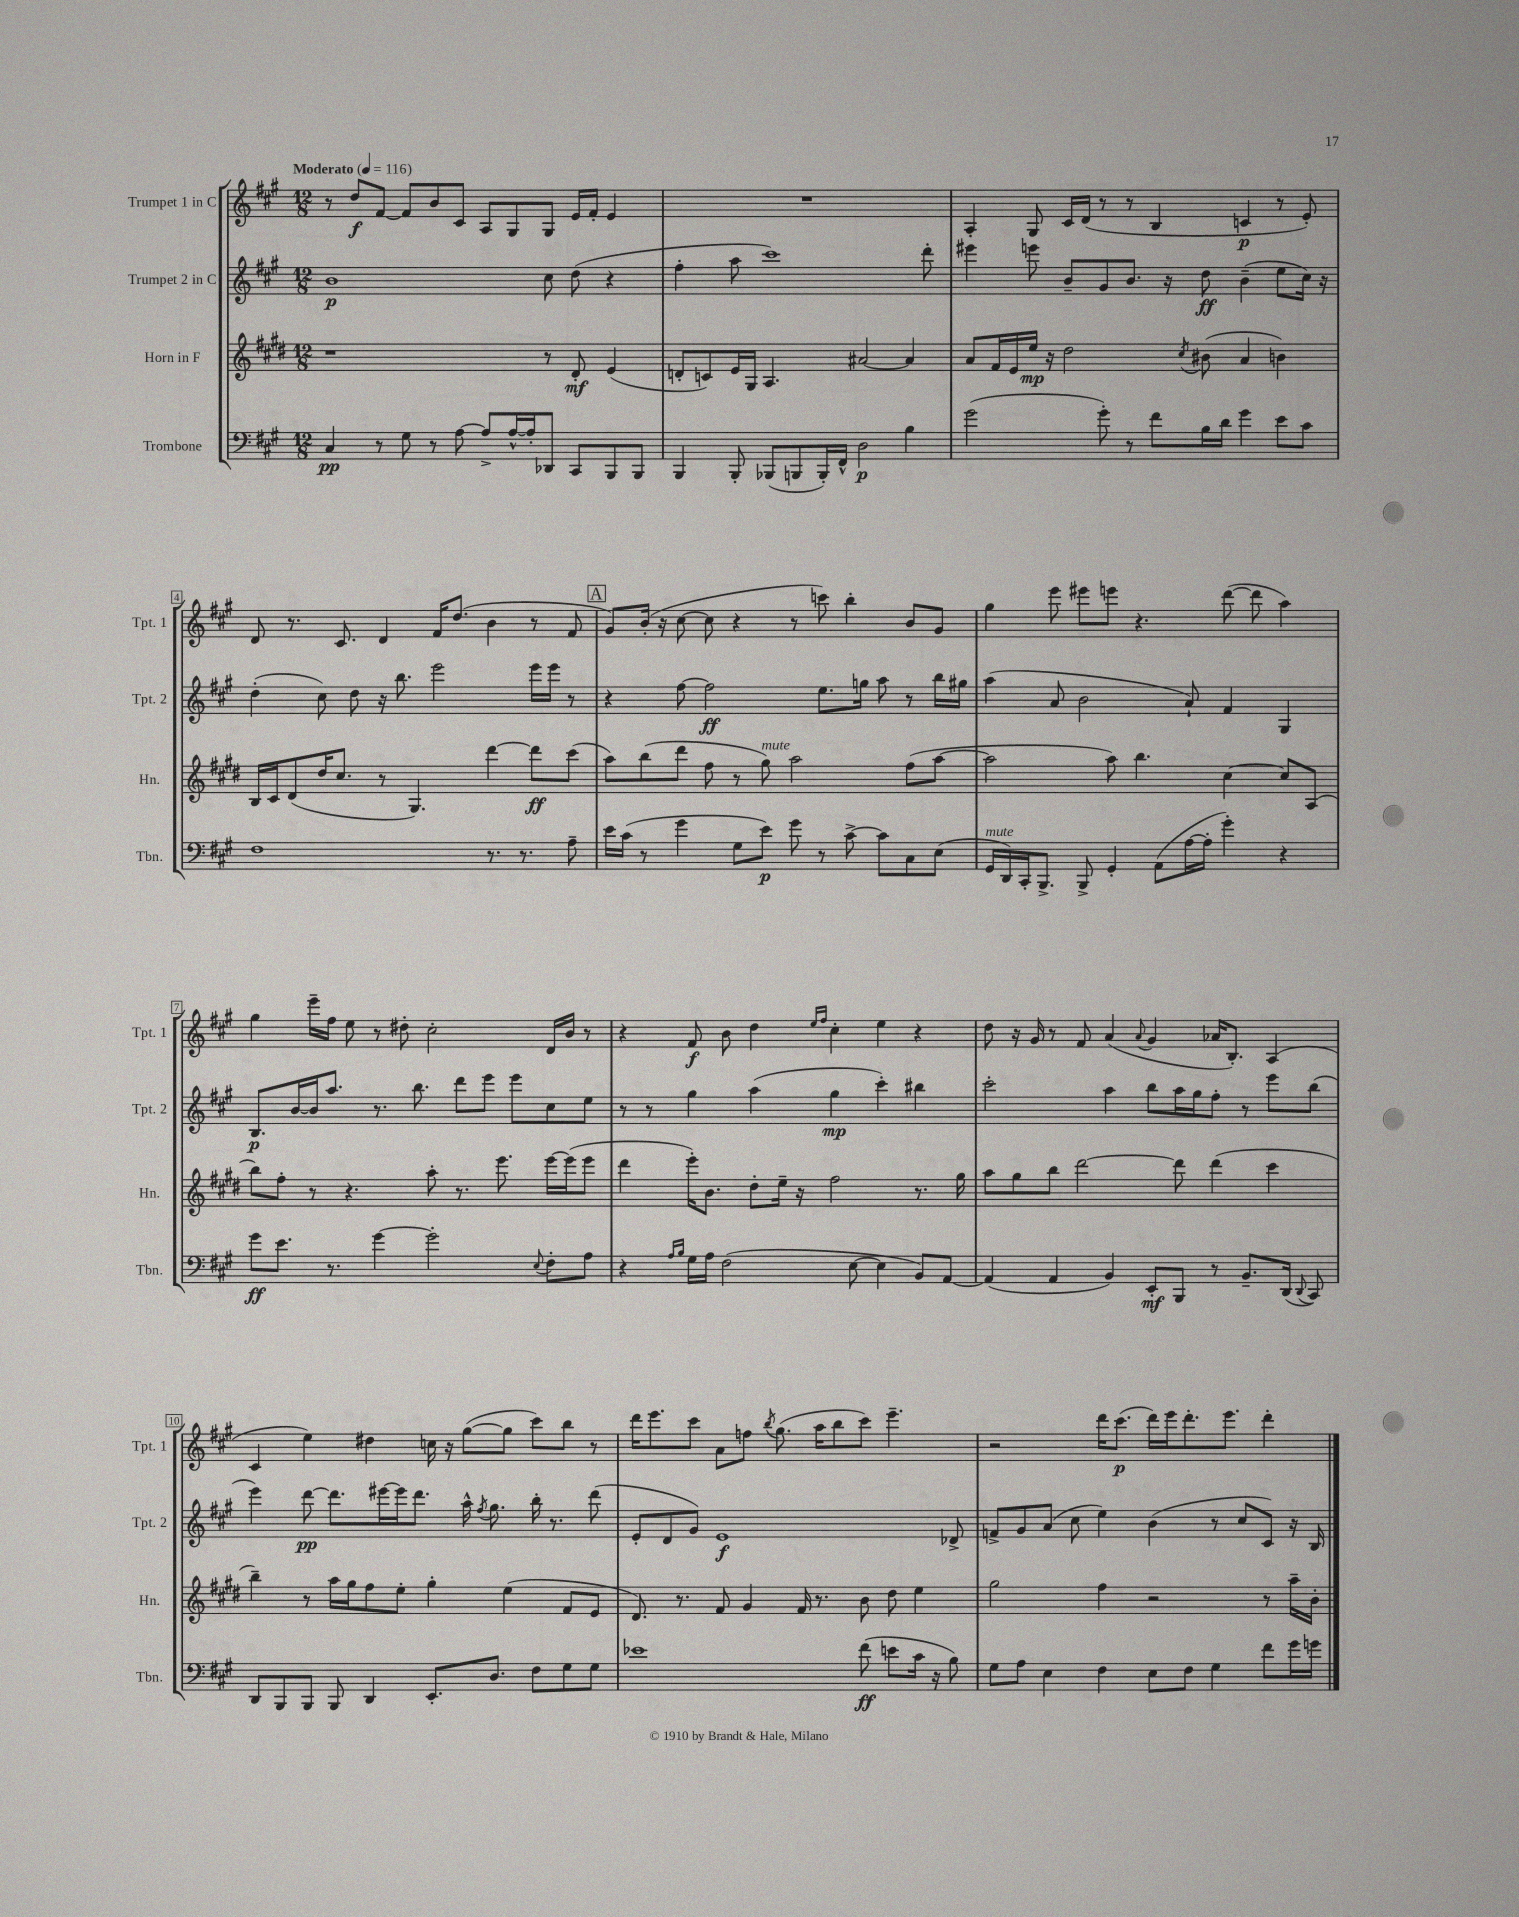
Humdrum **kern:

**kern	**kern	**kern	**kern
*staff4	*staff3	*staff2	*staff1
*clefF4	*clefG2	*clefG2	*clefG2
*k[f#c#g#]	*k[f#c#g#d#]	*k[f#c#g#]	*k[f#c#g#]
*M12/8	*M12/8	*M12/8	*M12/8
*MM116	*MM116	*MM116	*MM116
4C#	1r	1b	8r
.	.	.	8dd
8r	.	.	[8f#
8G#	.	.	8f#]
8r	.	.	8b
[8A	.	.	8c#
8A^]	.	.	8A
[16A^^	.	.	8G#
16A']	.	.	.
8DD-	8r	8cc#	8G#
8CC#	8d#'	(8dd	16e
.	.	.	16f#'
8BBB	(4e	4r	4e
8BBB	.	.	.
=	=	=	=
4BBB	8d'	4ff#'	1.r
.	8c)	.	.
8BBB'	16e	8aa	.
.	16G#	.	.
(8BBB-	4.A	1ccc#)	.
8BBB	.	.	.
16BBB')	.	.	.
16FF#^^	.	.	.
2D	[2a#	.	.
4B	4a#]	.	.
.	.	8ddd'	.
=	=	=	=
(2g#	8a	4eee#	4A'
.	16f#	.	.
.	16e	.	.
.	16ee	8eee	8G#
.	16r	.	.
.	2dd#	8b~	16c#
.	.	.	(16d
8g#')	.	8g#	8r
8r	.	8.b	8r
8f#	.	.	4B
.	.	16r	.
.	8qcc#	.	.
16B	(8b#	8dd	.
16d	.	.	.
4g#	4a	(4b~	4c
8e	4b)	8ee	8r
8c#	.	16cc#)	8e')
.	.	16r	.
=	=	=	=
1F#	16B	(4dd'	8d
.	16c#	.	.
.	(8d#	.	8.r
.	16dd#	8cc#)	.
.	8.cc#	.	8.c#
.	.	8dd	.
.	8r	16r	4d
.	.	8.bb	.
.	4.G#)	.	.
.	.	2eee	16f#
.	.	.	(8.dd
8.r	[4ddd#	.	4b
8.r	.	.	.
.	8ddd#]	16eee	8r
.	.	16eee	.
8A~	(8ccc#	8r	8f#
=	=	=	=
16e	8aa)	4r	8g#)
(16c#	.	.	.
8r	(8bb	.	(16b'
.	.	.	16r
4g#	8ddd#	[8ff#	[8cc#
.	8ff#	2ff#]	8cc#]
8G#	8r	.	4r
8e)	8gg#)	.	.
8g#	2aa	.	8r
8r	.	8.ee	8ccc)
[8c#^	.	.	4bb'
.	.	16gg	.
8c#]	.	8aa	.
8C#	(8ff#	8r	8b
(8E	[8aa	16bb	8g#
.	.	16gg#	.
=	=	=	=
16GG#	2aa]	(4aa	4gg#
16DD)	.	.	.
16CC#'	.	.	.
8.BBB^	.	.	.
.	.	8a	8eee
8BBB^	.	2b	8eee#
4GG#'	8aa)	.	8eee
.	4.bb	.	4.r
(8AA	.	.	.
[16A	.	8a`)	.
16A']	.	.	.
4g#')	[4cc#	4f#	([8ddd
.	.	.	8ddd]
4r	8cc#]	4G#	4aa)
.	(8A	.	.
=	=	=	=
8g#	8bb)	8.B	4gg#
8.e	8ff#'	.	.
.	.	[16b	.
.	8r	16b]	16eee~
8.r	.	8.aa	16ff#
.	4.r	.	8ee
[4g#	.	8.r	8r
.	.	.	8dd#'
.	.	8.bb	.
2g#']	8aa'	.	2cc#'
.	8.r	8ddd	.
.	.	8eee	.
.	8.eee	.	.
.	.	8eee	.
8qqE	.	.	.
8F#'	[16eee	8cc#	16d
.	(16eee]	.	16b
8A	8eee	8ee	8r
=	=	=	=
4r	4ddd#	8r	4r
.	.	8r	.
16qqA	.	.	.
16qqB	.	.	.
16G#	16eee')	4gg#	8f#
16A	8.b	.	.
(2F#	.	.	8b
.	8dd#'	(4aa	4dd
.	16ee~	.	.
.	16r	.	.
.	.	.	16qqee
.	.	.	16qqff#
.	2ff#	4gg#	4cc#'
[8E	.	.	.
4E]	.	4ccc#')	4ee
8BB)	8.r	4bb#	4r
[8AA	.	.	.
.	16gg#	.	.
=	=	=	=
(4AA]	8aa	2ccc#'	8dd
.	8gg#	.	16r
.	.	.	16g#
4AA	8bb	.	8r
.	[2ddd#	.	8f#
4BB)	.	4aa	(4a
.	.	.	8qqa
8EE'	.	8bb	4g#
8BBB	8ddd#]	16aa	.
.	.	16gg#	.
8r	(4ddd#	8ff#'	16a-
.	.	.	8.B')
8.BB~	.	8r	.
.	4ccc#	8eee	(4A
(16DD	.	.	.
8qqDD	.	.	.
8CC#)	.	(8bb	.
=	=	=	=
8DD	4bb~)	4eee)	4c#
8BBB	.	.	.
8BBB	8r	[8ddd	4ee)
8BBB	16aa	8.ddd]	.
.	16gg#	.	.
4DD	8ff#	.	4dd#
.	.	[16eee#	.
.	8ee'	16eee#]	.
.	.	8.ddd	.
8.EE'	4gg#'	.	16cc
.	.	.	16r
.	.	16aa^^	([8gg#
.	.	8qff#	.
8.D	.	8.gg#	.
.	(4ee	.	8gg#]
8F#	.	16bb'	8ccc#)
.	.	8.r	.
8G#	8f#	.	8bb
8G#	8e	(8ddd	8r
=	=	=	=
1e-	8.d#)	8e'	16ddd
.	.	.	8.eee
.	.	8d	.
.	8.r	.	.
.	.	8g#)	8ccc#
.	8f#	1e	8a
.	4g#	.	8ff
.	.	.	8qbb
.	.	.	(8.gg#
.	16f#	.	.
.	8.r	.	16aa
.	.	.	8bb
(8f#	8b	.	8ccc#)
8e	8dd#	.	4.eee~
16c#	4ee	.	.
16r	.	.	.
8B)	.	8d-^	.
=	=	=	=
8G#	2gg#	8f^	2r
8A	.	8g#	.
4E	.	(8a	.
.	.	8cc#	.
4F#	4ff#	4ee)	16ddd
.	.	.	(8.ccc#
8E	2r	(4b	16ddd)
.	.	.	16eee
8F#	.	.	8.ddd'
4G#	.	8r	.
.	.	.	8.eee
.	.	8cc#	.
8f#	8r	8c#)	4ddd'
16g#	16aa~	16r	.
16g	16b'	16B	.
==	==	==	==
*-	*-	*-	*-
